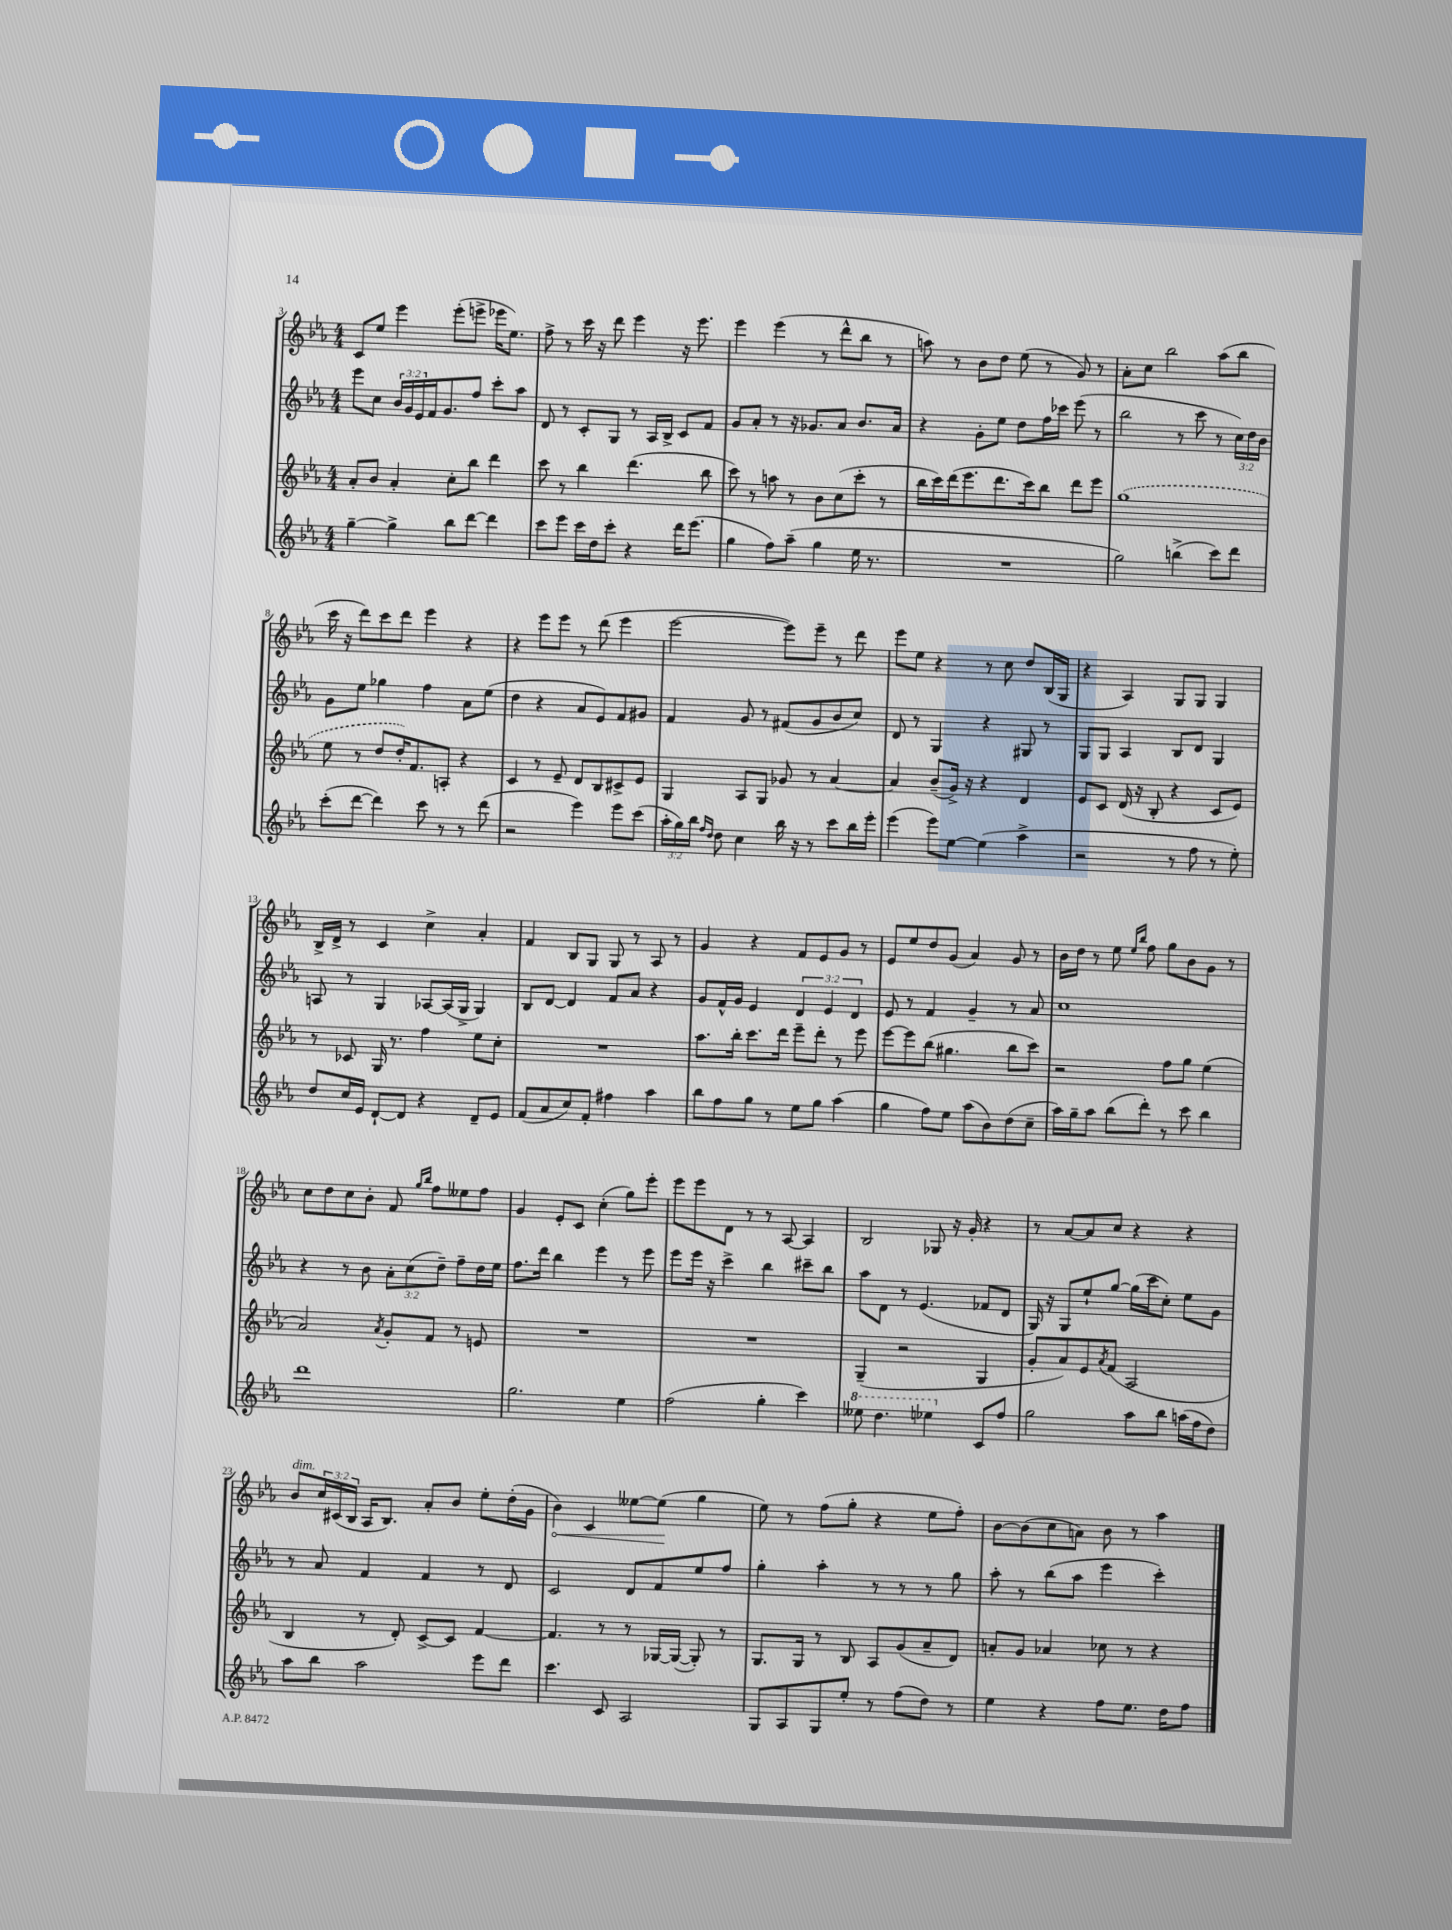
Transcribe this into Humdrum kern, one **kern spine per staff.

**kern	**kern	**kern	**kern
*staff4	*staff3	*staff2	*staff1
*clefG2	*clefG2	*clefG2	*clefG2
*k[b-e-a-]	*k[b-e-a-]	*k[b-e-a-]	*k[b-e-a-]
*M4/4	*M4/4	*M4/4	*M4/4
[4gg~	8a-'	8eee-	8c
.	8b-	8cc	8ee-
4gg^]	4a-'	24b-	4eee-
.	.	24g	.
.	.	24e-	.
.	.	16f	.
.	.	8.g	.
8bb-	8cc'	.	(8eee-'
[8ddd	8bb-	8ff	8eee^
4ddd]	4ddd	8ccc'	16eee-
.	.	.	8.ee-)
.	.	8aa-	.
=	=	=	=
8ccc	8ccc	8d	8ff^
8eee-	8r	8r	8r
16ccc	4bb-	8c'	16ccc
16dd	.	.	16r
8ccc'	.	8G	8ddd
4r	(4.ddd	8r	4eee-
.	.	16A-	.
.	.	16B-^	.
16ddd	.	8c	16r
(8.eee-	.	.	8.eee-
.	8bb-	8f	.
=	=	=	=
4gg	8ccc)	8g	4eee-
.	8r	8a-'	.
8ff)	8aa	8r	(4eee-
(8aa-~	8r	16r	.
.	.	8.g-	.
4gg	8b-	.	8r
.	(8cc	8a-	8ddd^^
16ee-	8ccc'	8.b-	8bb-
8.r	.	.	.
.	8r	.	8r
.	.	16a-	.
=	=	=	=
1r	16bb-	4r	8aa)
.	16ccc)	.	.
.	(16ddd	.	8r
.	8.eee-	.	.
.	.	8g'	8b-
.	8.ddd	8ee-	8dd
.	.	8dd	(8ee-
.	16ccc)	.	.
.	8bb-	16ff	8r
.	.	16ccc-	.
.	8ddd	(8eee-	8g)
.	8eee-	8r	8r
=	=	=	=
2gg)	(1gg	2bb-	8a-'
.	.	.	8cc
.	.	.	2bb-
(4bb^	.	8r	.
.	.	8ccc	.
8ccc)	.	8r	(8aa-
8ddd	.	24cc)	8bb-
.	.	24dd	.
.	.	24b-	.
=	=	=	=
(8ccc'	8ee-	8g	16ccc
.	.	.	16r
[8ddd	8r	8ee-	8ddd)
4ddd])	8dd	4gg-	8ccc
.	16dd')	.	8ddd
.	8.f	.	.
8ccc	.	4ff	4eee-
8r	8A'	.	.
8r	4r	8a-	4r
(8ddd	.	(8ee-	.
=	=	=	=
2r	4c	4dd	4r
.	8r	4r	8eee-
.	8e-~	.	8eee-
4eee-)	8d	8a-	8r
.	8B-	8e-)	(8ddd
8eee-	8c#^	8f	4eee-
(8ccc	8e-	8g#	.
=	=	=	=
24aa-'	4G	4f	[2eee-
24gg)	.	.	.
24bb-	.	.	.
16qqff	.	.	.
16qqdd	.	.	.
8dd	.	.	.
4cc	8A-	8g	.
.	8G	8r	.
16bb-	8g-	(8f#	8eee-])
16r	.	.	.
8r	8r	8g	8eee-~
8ccc	[4a-	8b-	8r
16bb-	.	8cc)	8ddd
16eee-'	.	.	.
=	=	=	=
(4eee-	4a-]	8d	8eee-
.	.	8r	8ee-
8eee-)	(8b-~	4G	4r
[8ee-	16g^)	.	.
.	16r	.	.
(4ee-]	4r	4r	8r
.	.	.	8cc
4aa-^	4d	8G#	8dd
.	.	8r	(16B-
.	.	.	16G
=	=	=	=
2r	8e-	8G	4r
.	8c	8G	.
.	(16d	4A-	4A-)
.	16r	.	.
.	8B-'	.	.
8r	4r	8B-	8G
8ff	.	8d	8G
8r	8c	4G	4G
8ee-')	8e-)	.	.
=	=	=	=
8dd	8r	8A	16B-^
.	.	.	16d^
16cc	8c-	8r	8r
16e-	.	.	.
[8d`	16G	4G	4c
.	8.r	.	.
8d]	.	.	.
4r	4ff	[8A-	4cc^
.	.	(16A-]	.
.	.	16G^	.
8d~	8ee-	4G)	4a-'
8e-	8cc'	.	.
=	=	=	=
(8f	1r	8B-	4f
8a-	.	[8d	.
8cc)	.	4d]	8B-
8f'	.	.	8G
4ff#	.	8f	8G
.	.	8a-	8r
4aa-	.	4r	8A-
.	.	.	8r
=	=	=	=
8bb-	8.aa-	8g	4g
8ff	.	16f^^	.
.	16bb-'	16g	.
8gg	8.ccc	4e-	4r
8r	.	.	.
.	16ddd	.	.
8ee-	8eee-~	6d	8f
8gg	8ddd'	.	8e-
.	.	6e-	.
(4aa-	8r	.	8g
.	.	6d	.
.	8eee-	.	8r
=	=	=	=
4gg	[8eee-	8e-	8e-
.	8eee-]	8r	8ee-
8ff)	(8bb-	4f	8dd
8ee-	4.gg#	.	(8g
(8aa-	.	4g~	4a-)
8b-)	.	.	.
(8dd	8bb-	8r	8g
8cc~	8ccc)	8a-	8r
=	=	=	=
16aa-)	2r	1cc	16b-
16gg~	.	.	16dd
8aa-	.	.	8r
(8bb-	.	.	8ee-
.	.	.	16qqee-
.	.	.	16qqbb-
8ddd')	.	.	8ff
8r	8ff	.	8gg
8ccc	8gg	.	8b-
4bb-	(4ee-	.	8g
.	.	.	8r
=	=	=	=
1ddd	2a-)	4r	8cc
.	.	.	8dd
.	.	8r	8cc
.	.	8b-	8b-'
.	8qa-	.	.
.	8g'	12a-'	8f
.	.	(12cc	.
.	.	.	16qqgg
.	.	.	16qqbb-
.	8f	.	8ff
.	.	12dd~)	.
.	8r	8ff~	8ee--
.	8e	16dd	8ff
.	.	16ee-	.
=	=	=	=
2.gg	1r	8.ff	4g
.	.	16ddd	.
.	.	4bb-	8e-'
.	.	.	8c
.	.	4eee-	(4cc'
4ee-	.	8r	8gg)
.	.	8eee-	8eee-'
=	=	=	=
(2ff	1r	8eee-	8eee-
.	.	16eee-	8eee-
.	.	16r	.
.	.	4ccc^	8d
.	.	.	8r
4gg'	.	4bb-	8r
.	.	.	[8A-
4ccc)	.	8ccc#~	4A-]
.	.	8bb-	.
=	=	=	=
8eee--	(4G~	8aa-	2B-
4.ddd	.	8d	.
.	2r	8r	.
.	.	(4.e-	.
4eee-	.	.	8G-
.	.	.	16r
.	.	.	16g'
8c	4G	8f-	4r
8ff	.	8d	.
=	=	=	=
2gg	8g'	16G)	8r
.	.	16r	.
.	8a-)	8G	[8a-
.	8e-	8ee-`	8a-]
.	8qa-	.	.
.	(8f	[8gg	8cc
8aa-	2A-	(16gg]	4r
.	.	16ccc	.
8bb-	.	8cc')	.
(16aa	.	8ee-	4r
16ff	.	.	.
8dd)	.	8g	.
=	=	=	=
8aa-	4B-	8r	8b-
8bb-	.	8a-	24cc
.	.	.	(24c#
.	.	.	24B-
2aa-	8r	4f	16A-
.	.	.	8.B-)
.	8d')	.	.
.	[8c^	4f	8a-'
.	8c]	.	8b-
8eee-	[4f	8r	8ee-'
8ddd	.	8d	(16dd'
.	.	.	16g
=	=	=	=
4.ccc	4.f]	2c	4b-)
.	.	.	4c
8c	8r	.	.
2A-	8r	8d	[8ee--
.	[16G-	8f	(8ee--]
.	(16G-_	.	.
.	8G-'])	8ee-	4gg
.	8r	8ff	.
=	=	=	=
8G	8.G	4gg'	8ee-)
8A-	.	.	8r
.	16G	.	.
8G	8r	4aa-'	(8ff
8ee-'	8B-	.	8gg'
8r	8A-	8r	4r
(8ff	(8g	8r	.
8dd)	8a-~	8r	8ee-
8r	8d)	8gg	8ff')
=	=	=	=
4ee-	8a'	8aa-'	[8b-
.	8g	8r	(8b-]
4r	4a-	(8bb-	8cc
.	.	8aa-	8a)
8ff	8cc-	4eee-	8b-
8.ee-	8r	.	8r
.	4r	4ccc')	4aa-
16dd	.	.	.
8ff	.	.	.
==	==	==	==
*-	*-	*-	*-
